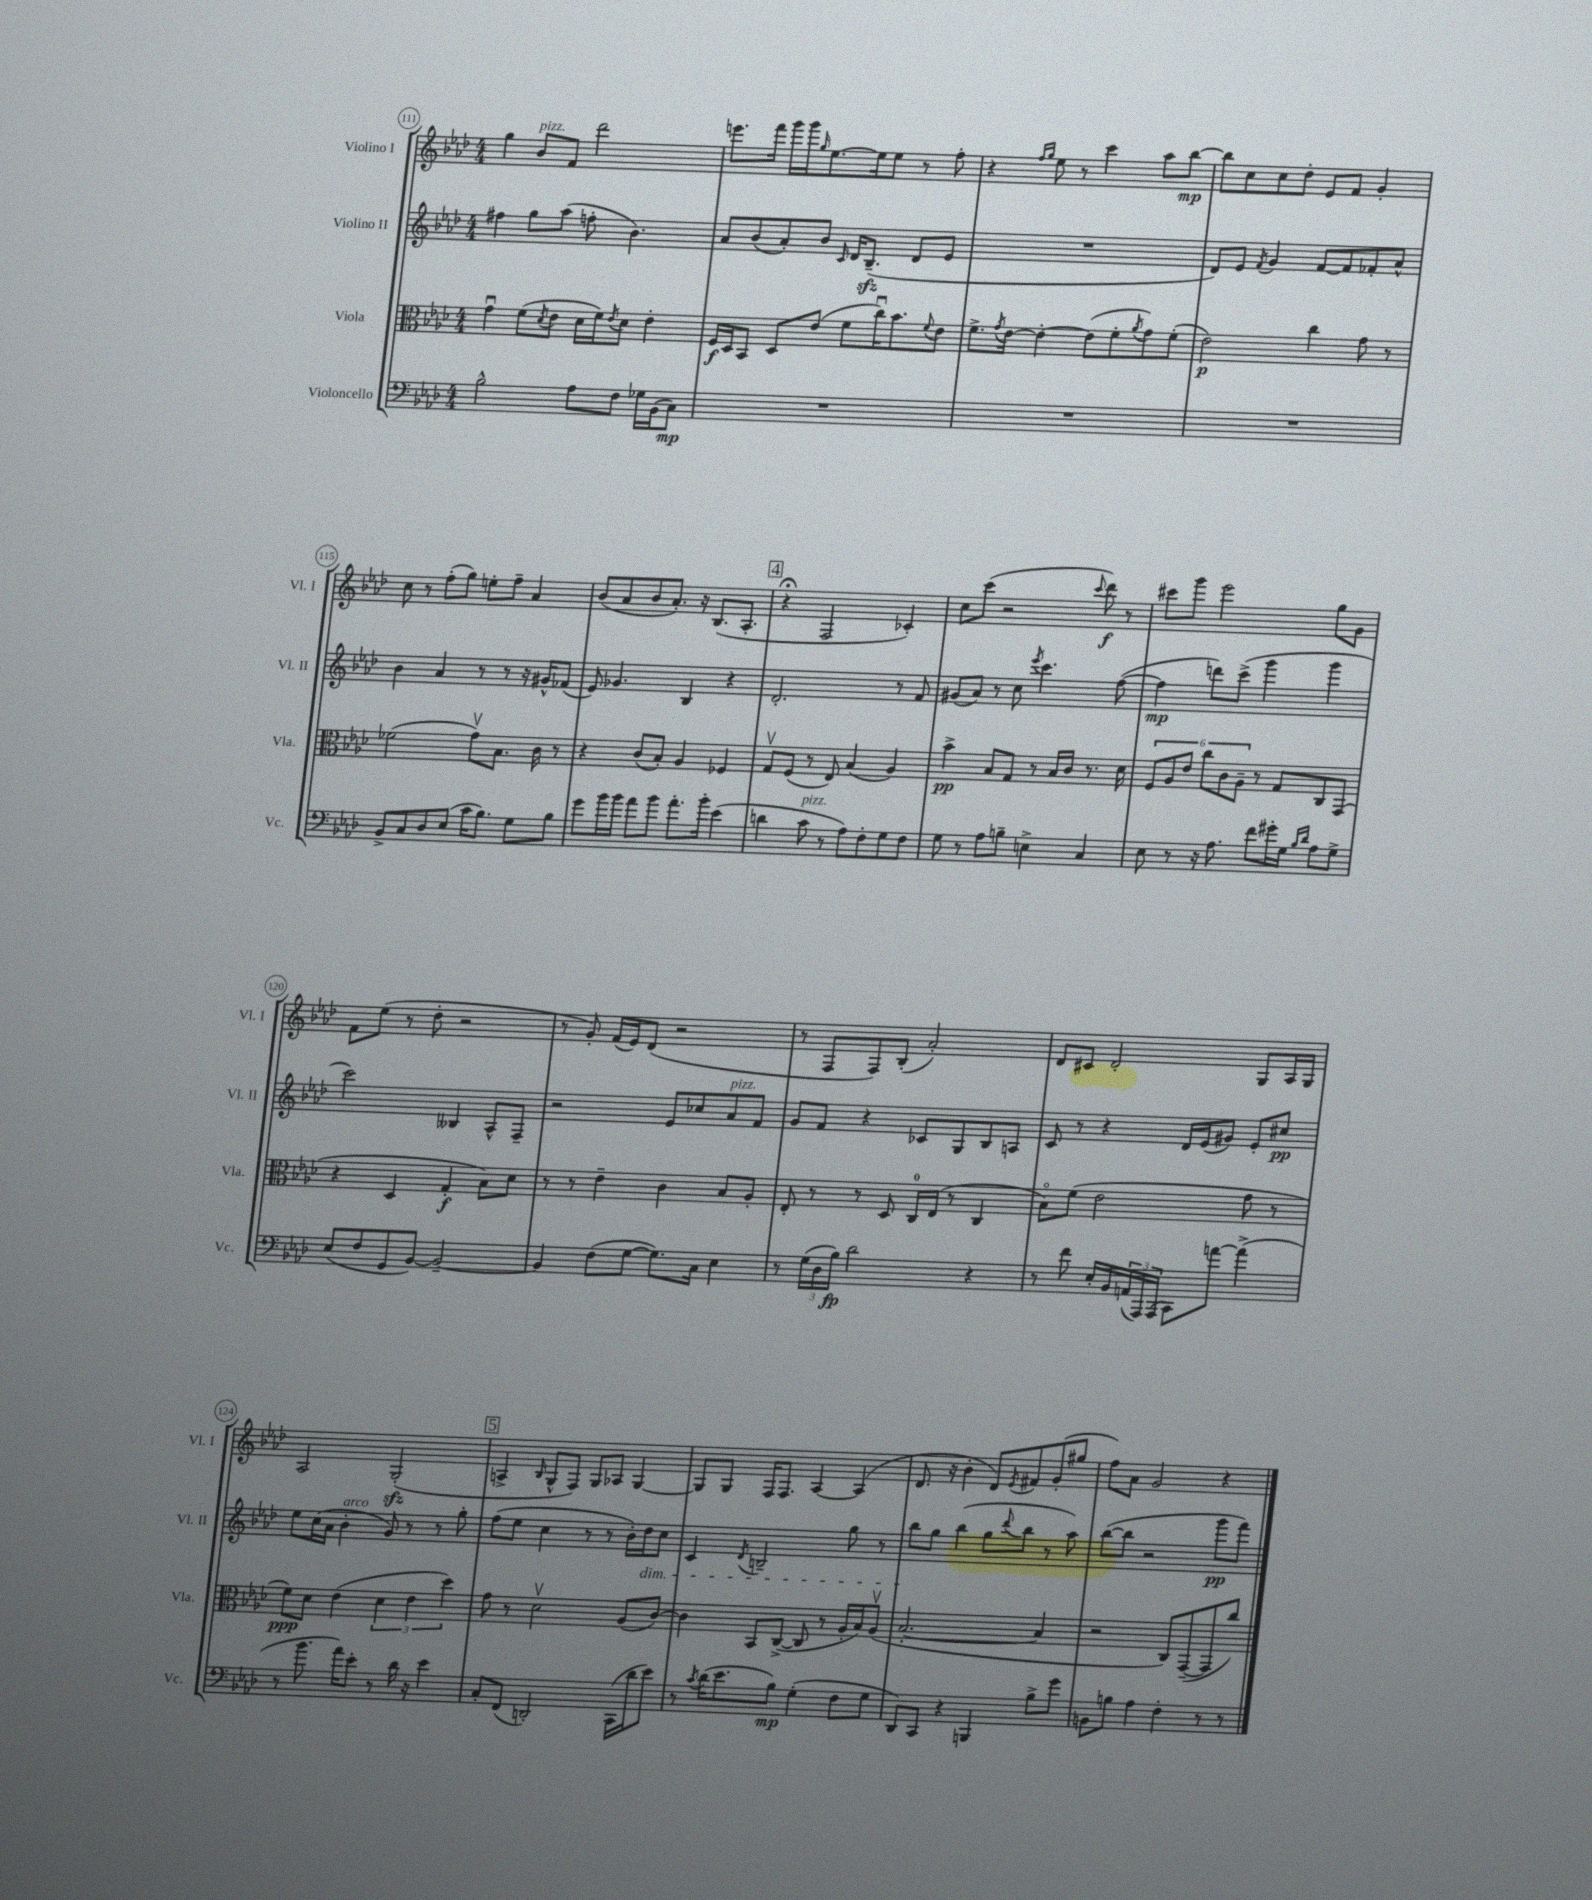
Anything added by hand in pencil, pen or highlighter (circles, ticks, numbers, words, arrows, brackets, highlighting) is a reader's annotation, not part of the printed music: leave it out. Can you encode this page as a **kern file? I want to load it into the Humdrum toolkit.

**kern	**dynam	**kern	**dynam	**kern	**dynam	**kern	**dynam
*part4	*part4	*part3	*part3	*part2	*part2	*part1	*part1
*staff4	*staff4	*staff3	*staff3	*staff2	*staff2	*staff1	*staff1
*I"Violoncello	*	*I"Viola	*	*I"Violino II	*	*I"Violino I	*
*I'Vc.	*	*I'Vla.	*	*I'Vl. II	*	*I'Vl. I	*
*clefF4	*	*clefC3	*	*clefG2	*	*clefG2	*
*k[b-e-a-d-]	*	*k[b-e-a-d-]	*	*k[b-e-a-d-]	*	*k[b-e-a-d-]	*
*M4/4	*	*M4/4	*	*M4/4	*	*M4/4	*
=111	=111	=111	=111	=111	=111	=111	=111
2B-^^\	.	4gu\	.	4ff#X\	.	4gg\	.
!	!	!	!	!	!	!LO:TX:a:i:t=pizz.	!
.	.	(8f\L	.	8gg\L	.	8b-/L	.
.	.	8qd-/	.	.	.	.	.
.	.	8e-\J	.	(8aa-\J	.	8f/J	.
8A-\L	.	16d-\LL	.	8ffn'\	.	2ddd-\	.
.	.	16f\J)	.	.	.	.	.
.	.	8qe-/	.	.	.	.	.
8F\J	.	8d-\J	.	4.b-\)	.	.	.
16G-X\LL	.	4e-'\	.	.	.	.	.
(16BB-\J	.	.	.	.	.	.	.
8C\J)	mp	.	.	.	.	.	.
=112	=112	=112	=112	=112	=112	=112	=112
1r	.	16F/LL	f	8a-/L	.	8.eeen\L	.
.	.	16D-/J	.	.	.	.	.
.	.	8BB-/J	.	(8b-/	.	.	.
.	.	.	.	.	.	16fff\Jk	.
.	.	8D-/L	.	8a-'/)	.	16ggg\LL	.
.	.	.	.	.	.	16ggg\J	.
.	.	.	.	.	.	16qqgg/	.
.	.	(8e-/J	.	8b-/J	.	[8.ee-\	.
.	.	.	.	16qqc/	.	.	.
.	.	8f\L	.	16d-/KL	.	.	.
.	.	.	.	(8.B-zz~/J	.	16ee-\k]	.
.	.	16ccu\K)	.	.	.	8ee-\J	.
.	.	8.b-\	.	.	.	.	.
.	.	.	.	8d-/L	.	8r	.
.	.	8qqf/	.	.	.	.	.
.	.	8e-\J	.	8e-/J	.	8ff'\	.
=113	=113	=113	=113	=113	=113	=113	=113
1r	.	8.f^\L	.	1r	.	4r	.
.	.	8qg/	.	.	.	.	.
.	.	[16e-\Jk	.	.	.	.	.
.	.	.	.	.	.	16qqff/LL	.
.	.	.	.	.	.	16qqgg/JJ	.
.	.	4e-'\_	.	.	.	8ee-\	.
.	.	.	.	.	.	8r	.
.	.	(8e-\L]	.	.	.	4ccc\	.
.	.	8f'\	.	.	.	.	.
.	.	8qa-/	.	.	.	.	.
.	.	8g\)	.	.	.	8aa-\L	.
.	.	(8f'\J	.	.	.	[8bb-\J	mp
=114	=114	=114	=114	=114	=114	=114	=114
1r	.	2e-\)	p	8d-/L)	.	8bb-\L]	.
.	.	.	.	8e-/J	.	8cc\	.
.	.	.	.	8qf/	.	.	.
.	.	.	.	4g/	.	8cc\	.
.	.	.	.	.	.	8dd-'\J	.
.	.	4cc\	.	[8f/L	.	8e-/L	.
.	.	.	.	8f/]	.	8f/J	.
.	.	8g\	.	8f-X'/	.	4g'/	.
.	.	8r	.	8a-^^/J	.	.	.
!!LO:LB:g=z
=115	=115	=115	=115	=115	=115	=115	=115
8BB-^/L	.	(2f-X\	.	4b-\	.	8cc\	.
8C/	.	.	.	.	.	8r	.
8D-/	.	.	.	4a-/	.	(8ff'\L	.
(8E-/J	.	.	.	.	.	8gg\J)	.
16c\KL	.	8gv\L)	.	8r	.	8een'\L	.
8.B-\J)	.	.	.	.	.	.	.
.	.	8.B-\J	.	8r	.	8ff~\J	.
8G\L	.	.	.	16r	.	4a-/	.
.	.	16c\	.	16g#X^^/KL	.	.	.
8B-\J	.	8r	.	(8f-X/J	.	.	.
=116	=116	=116	=116	=116	=116	=116	=116
8g\L	.	4r	.	8e-/)	.	(8b-/L	.
16b-\L	.	.	.	4.g-X/	.	8a-/	.
16b-\JJ	.	.	.	.	.	.	.
8a-\L	.	(8c/L	.	.	.	8b-/	.
8b-\J	.	8B-'/J)	.	.	.	8.a-'/J)	.
8.a-'\L	.	4A-/	.	4B-/	.	.	.
.	.	.	.	.	.	16r	.
.	.	.	.	.	.	(8.B-/L	.
16b-'\Jk	.	.	.	.	.	.	.
(4e-\	.	4F-X/	.	4r	.	.	.
.	.	.	.	.	.	8.A-'/J	.
!!LO:REH:place=s1:t=4
=117	=117	=117	=117	=117	=117	=117	=117
4dn\	.	8Gv/L	.	2.d-'/	.	4r;<	.
.	.	(8F/J	.	.	.	.	.
!LO:TX:a:i:t=pizz.	!	!	!	!	!	!	!
8c\	.	8r	.	.	.	2F/	.
8r	.	8E-/)	.	.	.	.	.
8A-\L)	.	(4B-/	.	.	.	.	.
8F'\	.	.	.	.	.	.	.
8G\	.	4A-/)	.	8r	.	4c-X'/)	.
8F\J	.	.	.	8f/	.	.	.
=118	=118	=118	=118	=118	=118	=118	=118
8G\	.	4b-^\	pp	(8g#X/L	.	8cc\L	.
8r	.	.	.	8a-/J)	.	(8ccc\J	.
8A-\L	.	8B-/L	.	8r	.	2r	.
8Bn~\J	.	8G/J	.	8cc\	.	.	.
.	.	.	.	8qeee-/	.	.	.
4En^\	.	8r	.	4.ccc\	.	.	.
.	.	16B-/LL	.	.	.	.	.
.	.	16c/JJ	.	.	.	.	.
.	.	.	.	.	.	8qqccc/	.
4C/	.	8.r	.	.	.	8ddd-\)	f
.	.	.	.	([8ff\	.	8r	.
.	.	16d-\	.	.	.	.	.
=119	=119	=119	=119	=119	=119	=119	=119
8E-\	.	12F/L	.	4ff\]	mp	8ccc#X\L	.
.	.	12A-/	.	.	.	.	.
8r	.	.	.	.	.	8ggg\J	.
.	.	12e-/J	.	.	.	.	.
16r	.	12cc\L	.	8dddn\L)	.	2eee-\	.
8.A-\	.	.	.	.	.	.	.
.	.	12c\	.	.	.	.	.
.	.	.	.	(8ccc^\J	.	.	.
.	.	12A-~\J	.	.	.	.	.
8f\L	.	8r	.	4ggg\	.	.	.
16g#X'\L	.	8G/L	.	.	.	.	.
16G\JJ	.	.	.	.	.	.	.
16qqB-/LL	.	.	.	.	.	.	.
16qqd-/JJ	.	.	.	.	.	.	.
8A-\L	.	8C/	.	4ggg\	.	8gg\L	.
8G^\J	.	(8GG/J	.	.	.	8g\J	.
!!LO:LB:g=z
=120	=120	=120	=120	=120	=120	=120	=120
(8E-/L	.	4r	.	2ccc\)	.	8f\L	.
8F/	.	.	.	.	.	(8ee-\J	.
8GG/	.	4D-/	.	.	.	8r	.
[8BB-/J)	.	.	.	.	.	8dd-'\	.
2BB-~/_	.	4G'/	f	4B--X/	.	2r	.
.	.	8B-\L)	.	8A-^^/L	.	.	.
.	.	8d-\J	.	8F~/J	.	.	.
=121	=121	=121	=121	=121	=121	=121	=121
4BB-/]	.	8r	.	2r	.	8r	.
.	.	8r	.	.	.	8g'/)	.
(8F\L	.	4e-~\	.	.	.	(16f/LL	.
.	.	.	.	.	.	16e-/J)	.
[8G\J	.	.	.	.	.	(8d-/J	.
8.G\L])	.	4c\	.	8e-/L	.	2r	.
.	.	.	.	8cc-X/	.	.	.
16C\Jk	.	.	.	.	.	.	.
!	!	!	!	!LO:TX:a:i:t=pizz.	!	!	!
4E-\	.	8B-/L	.	8a-/	.	.	.
.	.	8A-'/J	.	8f/J	.	.	.
=122	=122	=122	=122	=122	=122	=122	=122
8r	.	8E-'/	.	8g/L	.	8r	.
(24G\LL	.	8r	.	8f/J	.	8F/L	.
24D-\	.	.	.	.	.	.	.
24B-\JJ)	fp	.	.	.	.	.	.
2d-\	.	8r	.	4r	.	8F/)	.
.	.	8D-/	.	.	.	(8B-'/J	.
.	.	16C/LL	.	8c-X/L	.	2a-'/)	.
.	.	(16E-/JJ	.	.	.	.	.
.	.	8r	.	8G/	.	.	.
4r	.	4C/	.	8B-/	.	.	.
.	.	.	.	8An/J	.	.	.
=123	=123	=123	=123	=123	=123	=123	=123
8r	.	8B-\L)	.	8c/	.	8d-/L	.
8f\	.	(8f\J	.	8r	.	8c#X/J	.
16E-'/LL	.	2e-\	.	4r	.	2d-'/	.
16BB-/	.	.	.	.	.	.	.
(24AAn/	.	.	.	.	.	.	.
24AAA-/)	.	.	.	.	.	.	.
(24AAA-/JJ	.	.	.	.	.	.	.
8CC\L)	.	.	.	16d-/LL	.	.	.
.	.	.	.	(16e-/J	.	.	.
[8an\J	.	.	.	8g#X/J)	.	.	.
(4a^\]	.	8g\	.	8e-'/L	.	8G/L	.
.	.	8r	.	8cc#X/J	pp	16A-/L	.
.	.	.	.	.	.	16G/JJ	.
!!LO:LB:g=z
=124	=124	=124	=124	=124	=124	=124	=124
8r	.	8f\L)	ppp	8ee-\L	.	2A-/	.
8.b-\	.	8d-\J	.	(16cc\L	.	.	.
.	.	.	.	16a-\JJ	.	.	.
!	!	!	!	!LO:TX:a:i:t=arco	!	!	!
.	.	(4e-\	.	4b-'\	.	.	.
16a-\KL)	.	.	.	.	.	.	.
8e-'\J	.	.	.	.	.	.	.
8r	.	6d-\	.	8g/)	.	(2Gzz'/	.
16d-\	.	.	.	8r	.	.	.
.	.	6e-\	.	.	.	.	.
16r	.	.	.	.	.	.	.
4e-\	.	.	.	8r	.	.	.
.	.	6dd-\)	.	.	.	.	.
.	.	.	.	8gg'\	.	.	.
!!LO:REH:place=s1:t=5
=125	=125	=125	=125	=125	=125	=125	=125
8C'/L	.	8g\	.	(8ff\L	.	4An^/	.
(8FF/J	.	8r	.	8ee-\J	.	.	.
.	.	.	.	.	.	16qqB-/	.
2DDn'/)	.	2d-v\	.	4cc\	.	8G^^/L	.
.	.	.	.	.	.	8F/J)	.
.	.	.	.	8r	.	8G/L	.
.	.	.	.	8r	.	8A-X/J	.
(16CC\LL	.	(8A-/L	.	16b-'\LL)	.	[4G/	.
!	!	!	!	!LO:TX:b:i:t=dim.	!	!	!
16d-\J	.	.	.	16dd-\J	.	.	.
8e-\J)	.	[8c/J)	.	8cc\J	.	.	.
=126	=126	=126	=126	=126	=126	=126	=126
8r	.	4c\]	.	4c/	.	8G/L]	.
8qc/	.	.	.	.	.	.	.
(16d-\KL	.	.	.	.	.	8G/J	.
8.e-\	.	.	.	.	.	.	.
.	.	.	.	8qd-/	.	.	.
.	.	8BB-/L	.	2Bn~/	.	16F/KL	.
.	.	.	.	.	.	8.F/J	.
8B-\J)	mp	([8C^/J	.	.	.	.	.
(4G'\	.	8C/]	.	.	.	[4A-/	.
.	.	8r	.	.	.	.	.
8F\L	.	16A-'/LL	.	8gg\	.	(4A-/]	.
.	.	16B-/J)	.	.	.	.	.
8G\J	.	(8A-v/J	.	8r	.	.	.
=127	=127	=127	=127	=127	=127	=127	=127
8DD-/L)	.	[2.B-'/	.	8bb-\L	.	8.d-/	.
8CC/J	.	.	.	8gg\J	.	.	.
.	.	.	.	.	.	16r	.
4r	.	.	.	(4bb-\	.	4b-'\	.
4BBBn/	.	.	.	8gg\L	.	8d-/L)	.
.	.	.	.	8qqddd-/	.	8qe-/	.
.	.	.	.	8bb-\J	.	8f#X/	.
8B-^\L	.	4B-/]	.	8r	.	(8g'/	.
8g\J	.	.	.	8aa-\)	.	8gg#X/J	.
=128	=128	=128	=128	=128	=128	=128	=128
8BBn\L	.	2r	.	([8bb-\L	.	8ff\L)	.
8Bn\J	.	.	.	8bb-\J]	.	8a-\J	.
4A-\	.	.	.	2r	.	2g/	.
4F'\	.	8C/L)	.	.	.	.	.
.	.	([8GG~/	.	.	.	.	.
8r	.	8GG/]	.	8ggg\L	pp	4r	.
8r	.	8cc/J)	.	8fff\J)	.	.	.
==	==	==	==	==	==	==	==
*-	*-	*-	*-	*-	*-	*-	*-
